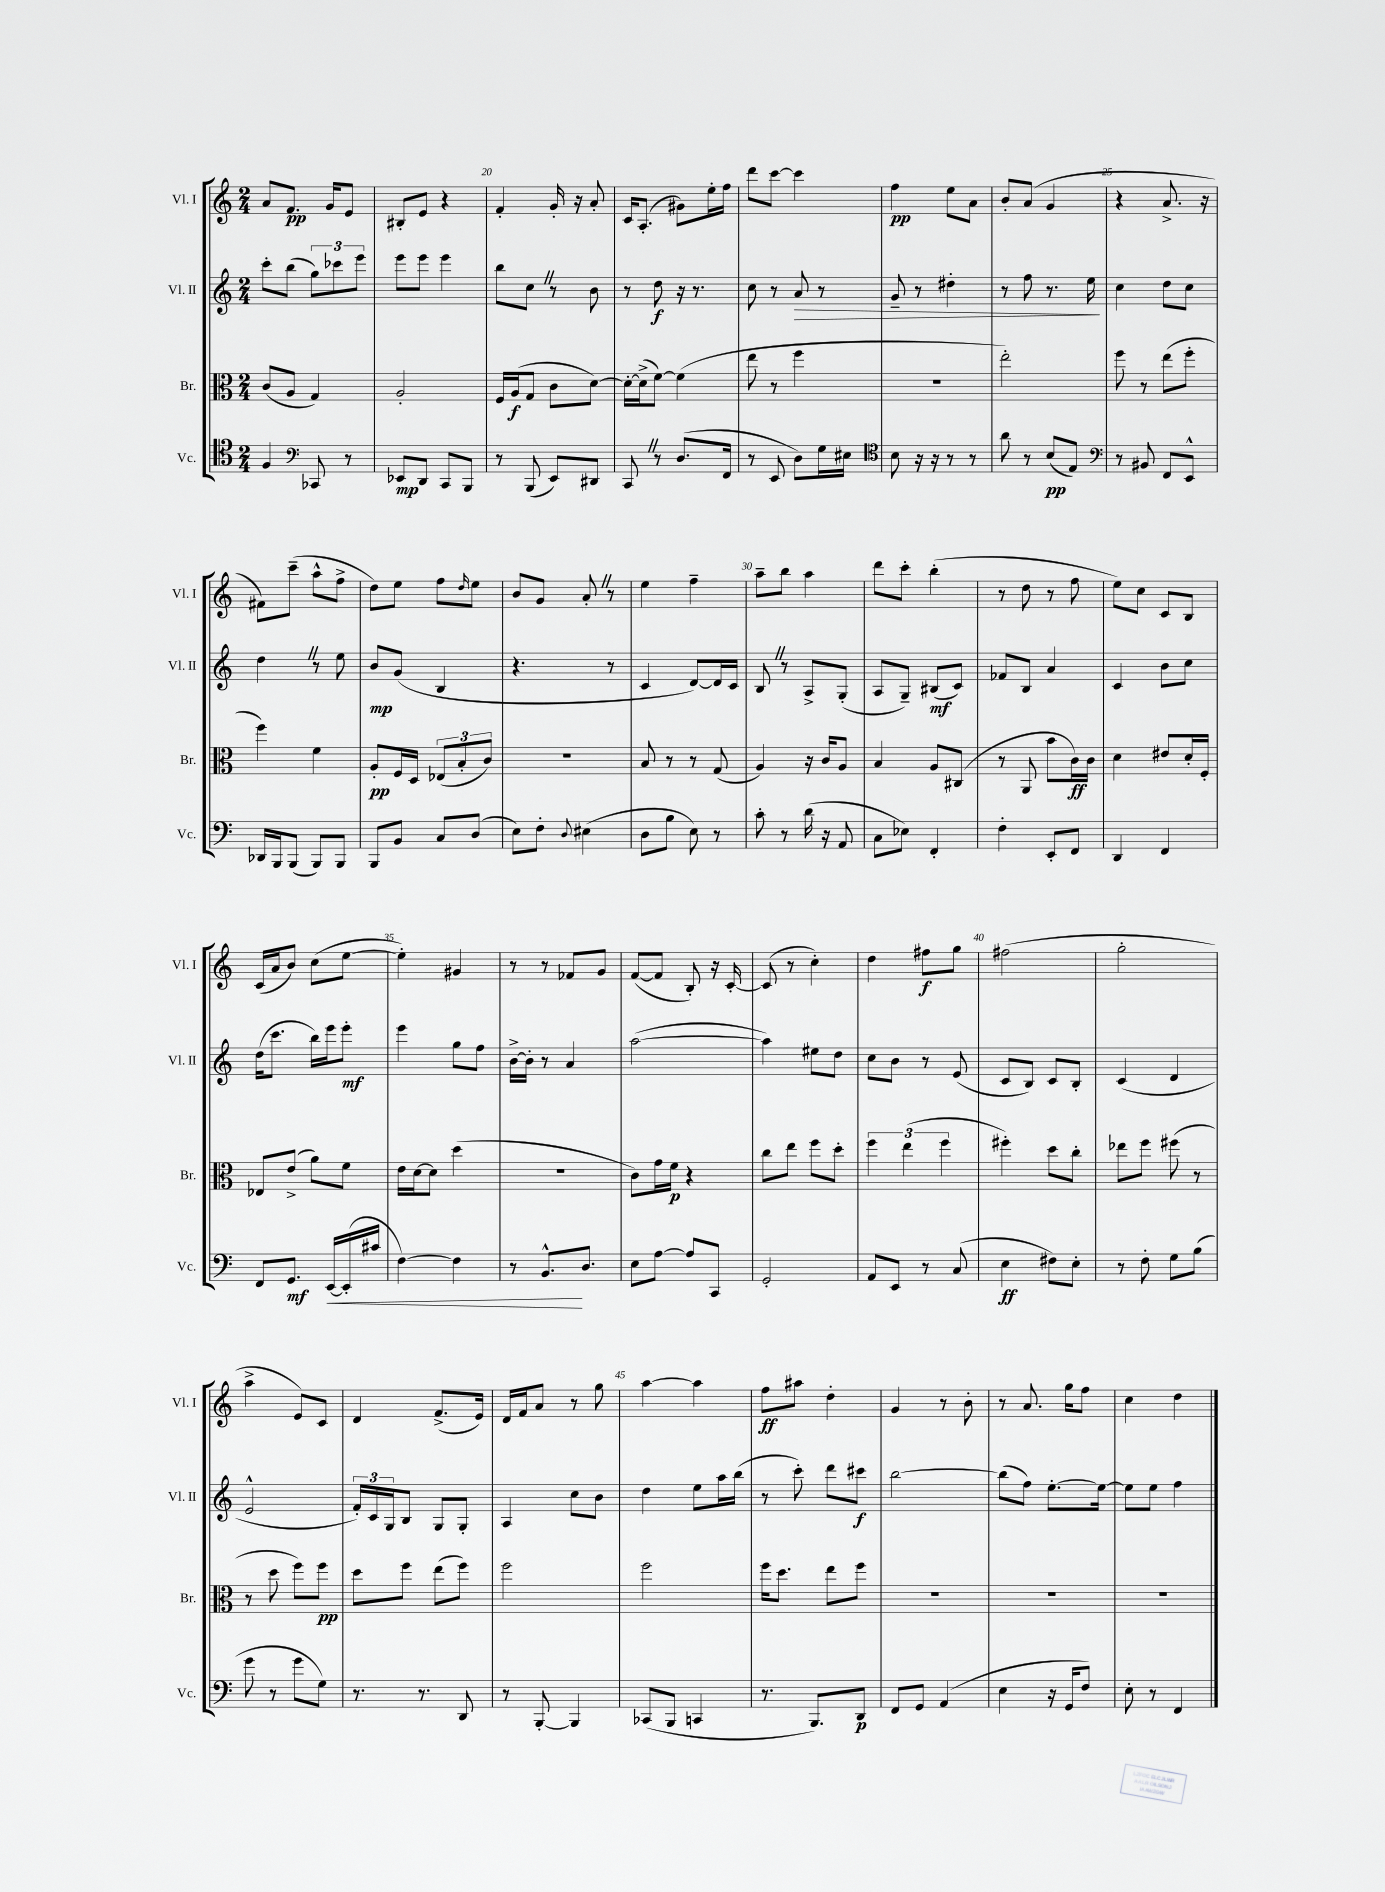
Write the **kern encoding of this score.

**kern	**kern	**kern	**kern
*staff4	*staff3	*staff2	*staff1
*clefC4	*clefC3	*clefG2	*clefG2
*k[]	*k[]	*k[]	*k[]
*M2/4	*M2/4	*M2/4	*M2/4
4F	(8c	8ccc'	8a
.	8A	(8bb	8.f
*clefF4	*	*	*
8CC-	4G)	12gg)	.
.	.	.	16g
.	.	12ccc-	.
8r	.	.	8e
.	.	12eee	.
=	=	=	=
8EE-	2A'	8eee	8B#'
8DD	.	8eee	8e
8CC	.	4eee	4r
8BBB	.	.	.
=	=	=	=
8r	16F	8bb	4f'
.	(16A	.	.
(8BBB	8G	8cc	.
8EE)	8c	8r	16g'
.	.	.	16r
8DD#	[8d)	8b	8a'
=	=	=	=
8CC	16d'_	8r	16c
.	(16d^]	.	(8.A'
8r	[8f)	8dd	.
(8.D	(4f]	16r	8g#)
.	.	8.r	.
.	.	.	16ee'
16FF	.	.	16ff
=	=	=	=
8r	8ee	8cc	8ddd
8EE	8r	8r	[8ccc
8D)	4ff	8a	4ccc]
16G	.	8r	.
16E#	.	.	.
=	=	=	=
*clefC4	*	*	*
8B	2r	8g~	4ff
16r	.	8r	.
16r	.	.	.
8r	.	4dd#'	8ee
8r	.	.	8a
=	=	=	=
8a	2ee')	8r	8b'
8r	.	8ff	(8a
(8B	.	8.r	4g
8E)	.	.	.
.	.	16ee	.
=	=	=	=
*clefF4	*	*	*
8r	8ff	4cc	4r
8BB#	8r	.	.
8FF	(8ee	8dd	8.a^
8EE^^	8ff'	8cc	.
.	.	.	16r
=	=	=	=
16DD-	4ff)	4dd	8f#)
16BBB	.	.	.
(8BBB	.	.	(8ccc~
8BBB)	4f	8r	8aa^^
8BBB	.	8ee	8ff^
=	=	=	=
8BBB	8A'	8b	8dd)
8BB	16F	(8g	8ee
.	16D	.	.
8C	(12E-	4B	8ff
.	12B'	.	.
.	.	.	16qqdd
(8D	.	.	8ee
.	12c)	.	.
=	=	=	=
8E)	2r	4.r	8b
8F'	.	.	8g
8qqD	.	.	.
(4E#	.	.	8a'
.	.	8r	8r
=	=	=	=
8D	8B	4c	4ee
8B	8r	.	.
8E)	8r	[8d)	4ff~
8r	(8G	16d]	.
.	.	16c	.
=	=	=	=
8c'	4A)	8B	8aa~
8r	.	8r	8bb
(16d	16r	8A^	4aa
16r	16c	.	.
8AA	8A	(8G'	.
=	=	=	=
8C	4B	8A	8ddd
8E-)	.	8G~)	8ccc'
4FF'	8A	(8B#	(4bb'
.	(8C#	8c)	.
=	=	=	=
4F'	8r	8f-	8r
.	8AA	8B	8dd
8EE'	8b	4a	8r
8FF	16c)	.	8ff
.	16c	.	.
=	=	=	=
4DD	4d	4c	8ee)
.	.	.	8cc
4FF	8e#	8b	8c
.	16d'	8cc	8B
.	16F'	.	.
=	=	=	=
8FF	8E-	(16dd	(16c
.	.	8.ccc	16a
8.GG	(8e^	.	8b)
.	8a)	16bb)	(8cc
[16EE	.	16eee	.
(16EE']	8f	8eee'	[8ee
16c#	.	.	.
=	=	=	=
[4F)	16e	4eee	4ee'])
.	[16d	.	.
.	8d]	.	.
4F]	(4dd	8gg	4g#
.	.	8ff	.
=	=	=	=
8r	2r	[16b^	8r
.	.	16b']	.
8.BB^^	.	8r	8r
.	.	4a	8f-
8.D	.	.	.
.	.	.	8g
=	=	=	=
8E	8c)	([2aa	([8f
[8A	16g	.	8f]
.	16f	.	.
8A]	4r	.	8B')
8CC	.	.	16r
.	.	.	[16c'
=	=	=	=
2GG'	8cc	4aa])	(8c]
.	8ee	.	8r
.	8ff	8ee#	4cc')
.	8dd'	8dd	.
=	=	=	=
8AA	6ff	8cc	4dd
8EE	.	8b	.
.	(6ee	.	.
8r	.	8r	8ff#
.	6ff	.	.
(8C	.	(8e	8gg
=	=	=	=
4E	4ff#')	8c	(2ff#
.	.	8B)	.
8F#)	8dd	8c	.
8E'	8cc'	8B'	.
=	=	=	=
8r	8ee-	(4c	2gg'
8F'	8ff	.	.
8G	(8ff#	4d	.
(8B	8r	.	.
=	=	=	=
8g	8r	2e^^	4aa^
8r	8dd	.	.
8g	8ff)	.	8e)
8G)	8ff	.	8c
=	=	=	=
8.r	8dd	24f')	4d
.	.	24c	.
.	.	24G	.
.	8ff	8B	.
8.r	.	.	.
.	(8ee	8G	(8.f^
8DD	8ff)	8G'	.
.	.	.	16e)
=	=	=	=
8r	2ff	4A	16d
.	.	.	16f
[8BBB'	.	.	8a
4BBB]	.	8cc	8r
.	.	8b	8gg
=	=	=	=
(8CC-	2ff	4dd	[4aa
8BBB	.	.	.
4CC	.	8ee	4aa]
.	.	16aa	.
.	.	(16bb	.
=	=	=	=
8.r	16ff	8r	8ff
.	8.dd	.	.
.	.	8ccc')	8aa#
8.BBB)	.	.	.
.	8ee	8ddd	4dd'
8DD	8ff	8ccc#	.
=	=	=	=
8FF	2r	[2bb	4g
8GG	.	.	.
(4AA	.	.	8r
.	.	.	8b'
=	=	=	=
4E	2r	(8bb]	8r
.	.	8ff)	8.a
16r	.	[8.ee'	.
16GG	.	.	16gg
8F)	.	.	8ff
.	.	16ee_	.
=	=	=	=
8E'	2r	8ee]	4cc
8r	.	8ee	.
4FF	.	4ff	4dd
==	==	==	==
*-	*-	*-	*-
